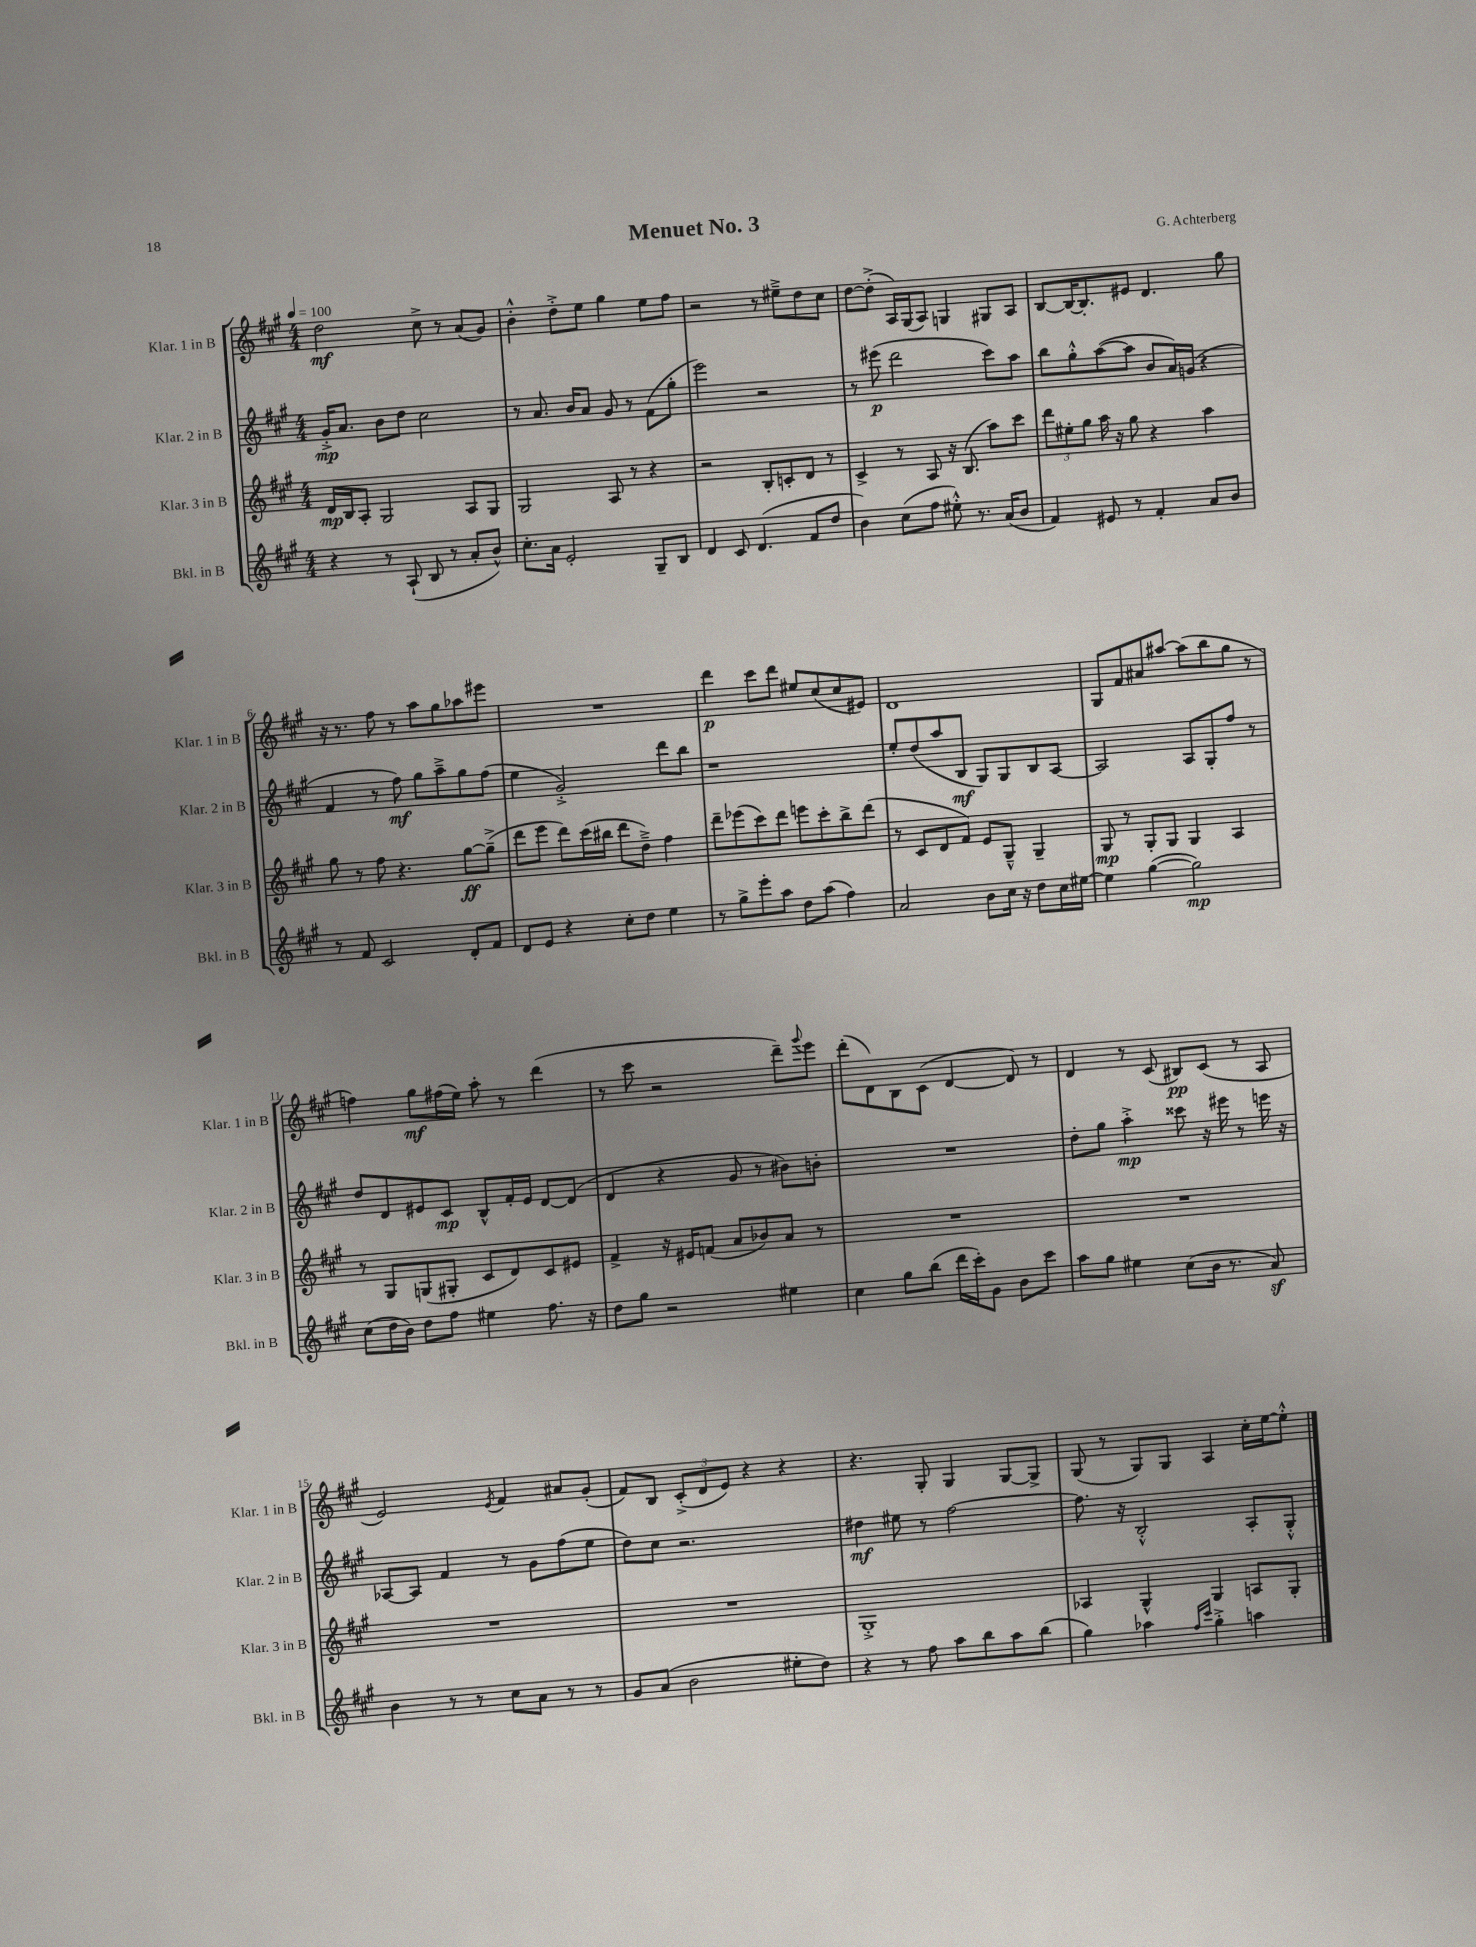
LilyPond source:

\header { title = "Menuet No. 3" composer = "G. Achterberg" }
<<
\new StaffGroup <<
\new Staff = "s0" \with { instrumentName = "Klar. 1 in B" shortInstrumentName = "Klar. 1 in B" } {
    \clef treble \key a \major \numericTimeSignature \time 4/4 \tempo 4 = 100
    d''2\mf cis''8-> r8 a'8( gis'8) |
    b'4-.-^ d''8-.-> e''8 gis''4 e''8 fis''8 |
    r2 r8 eis''8---> d''8 cis''8 |
    d''8~ d''8-.->( a16) gis16( a8) g4 gis8 a8 |
    b8~ b16~ b8.-. eis'8 d'4. gis''8 |
    r16 r8. fis''8 r8 a''8 gis''8 aes''8 eis'''8 |
    R1 |
    d'''4\p cis'''8 d'''8 eis''8 cis''8( cis''8 eis'8) |
    d'1 |
    gis8 fis'8 ais'8 ais''8~ ais''8( b''8 gis''8 r8 |
    f''4) gis''8\mf fis''16( e''16) a''8-. r8 d'''4( |
    r8 cis'''8 r2 d'''8--) \appoggiatura { gis'''8 } e'''8 |
    d'''8-.( d'8) b8 cis'8( d'4~ d'8) r8 |
    d'4 r8 cis'8( bis8\pp) cis'8( r8 a8 |
    e'2) \acciaccatura { e'8 } fis'4 ais'8 gis'8-.( |
    fis'8) b8 \tuplet 3/2 { cis'8-.->( d'8 e'8) } r4 r4 |
    r4. gis8-. gis4 gis8~ gis8-> |
    gis8( r8 gis8) gis8 a4 cis''16-. e''16~ e''8-.-^ \bar "|." |
}
\new Staff = "s1" \with { instrumentName = "Klar. 2 in B" shortInstrumentName = "Klar. 2 in B" } {
    \clef treble \key a \major \numericTimeSignature \time 4/4
    gis'16-.->\mp a'8. b'8 d''8 cis''2 |
    r8 a'8. b'16 a'8 gis'8 r8 fis'8( gis''8-. |
    e'''2) r2 |
    r8 eis'''8\p( d'''2 cis'''8) a''8 |
    b''8 gis''8-.-^ a''8~( a''8 b'8 a'16) g'16( r4 |
    fis'4 r8 fis''8\mf) gis''8 a''8---> gis''8 fis''8( |
    e''4 gis'2-.->) d'''8 b''8 |
    r1 |
    e''8-. d''8( a''8 b8\mf gis8) gis8 b8 a8~ |
    a2 a8 gis8-. fis''8 r8 |
    d''8 d'8 eis'8 cis'8\mp b8-^ fis'16-. eis'16 d'8~ d'8( |
    d'4 r4 gis'8 r8 bis'8) b'8-. |
    R1 |
    d''8-. gis''8 a''4-.->\mp cisis'''8 r16 eis'''16 r8 e'''16 r16 |
    aes8~ aes8 fis'4 r8 gis'8 fis''8( e''8 |
    d''8) cis''8 r2. |
    dis''4\mf eis''8 r8 fis''2~ |
    fis''8. r16 b2-.-^ a8-. gis8-.-^ \bar "|." |
}
\new Staff = "s2" \with { instrumentName = "Klar. 3 in B" shortInstrumentName = "Klar. 3 in B" } {
    \clef treble \key a \major \numericTimeSignature \time 4/4
    d'16\mp b16 a8-. gis2 a8 gis8 |
    gis2 a8 r8 r4 |
    r2 b8-. c'8-. d'8 r8 |
    cis'4-> r8 a8 r16 b8.( a''8) cis'''8 |
    \tuplet 3/2 { d'''8 eis''8-. gis''8 } a''16 r16 gis''8 r4 a''4 |
    gis''8 r8 fis''8 r4. gis''8~\ff gis''8--->( |
    d'''8 e'''8 d'''8) cis'''16( bis''16 d'''8 d''8--->) fis''4 |
    d'''8-- ees'''8( cis'''8) d'''8 e'''8 cis'''8-. b''8-> d'''8( |
    r8 cis'8 d'8 fis'8) e'8 gis8---^ gis4-- |
    gis8\mp r8 gis8-. gis8 gis4 a4 |
    r8 gis8 g8( gis8-. cis'8 d'8) cis'8 eis'8 |
    fis'4-> r16 eis'16 f'8( a'8 bes'8) a'8 r8 |
    R1 |
    R1 |
    R1 |
    R1 |
    gis1-.-> |
    aes4 gis4-^ gis4 a8 gis8-. \bar "|." |
}
\new Staff = "s3" \with { instrumentName = "Bkl. in B" shortInstrumentName = "Bkl. in B" } {
    \clef treble \key a \major \numericTimeSignature \time 4/4
    r4 r8 a8-!( b8 r8 a'8-. b'8-^) |
    cis''8.-. a'16 e'2-. gis8-- b8 |
    d'4 cis'8 d'4.( fis'8 d''8 |
    b'4) cis''8( fis''8 eis''8-.-^) r8. a'16( b'8 |
    fis'4) eis'8 r8 fis'4-. a'8 b'8 |
    r8 fis'8 cis'2 d'8-. fis'8 |
    d'8 e'8 r4 cis''8-. d''8 e''4 |
    r8 gis''8-> e'''8-. a''8 d''8 a''8( fis''4) |
    a'2 b'8 cis''16 r16 d''8 cis''16 eis''16~ |
    eis''4 gis''4~( gis''2\mp) |
    cis''8( d''16 b'16) d''8 fis''8 eis''4 fis''8. r16 |
    d''8 gis''8 r2 eis''4 |
    cis''4 gis''8 b''8( d'''16 cis'''16-.) gis'8 b'8 cis'''8 |
    a''8 gis''8 eis''4 cis''8( b'16 r8. a'8\sf) |
    b'4 r8 r8 cis''8 a'8 r8 r8 |
    gis'8 a'8( b'2 eis''8-. d''8) |
    r4 r8 fis''8 a''8 b''8 a''8 b''8( |
    gis''4) aes''4 \grace { fis''16 cis'''16 } gis''4-.-> a''4 \bar "|." |
}
>>
>>
